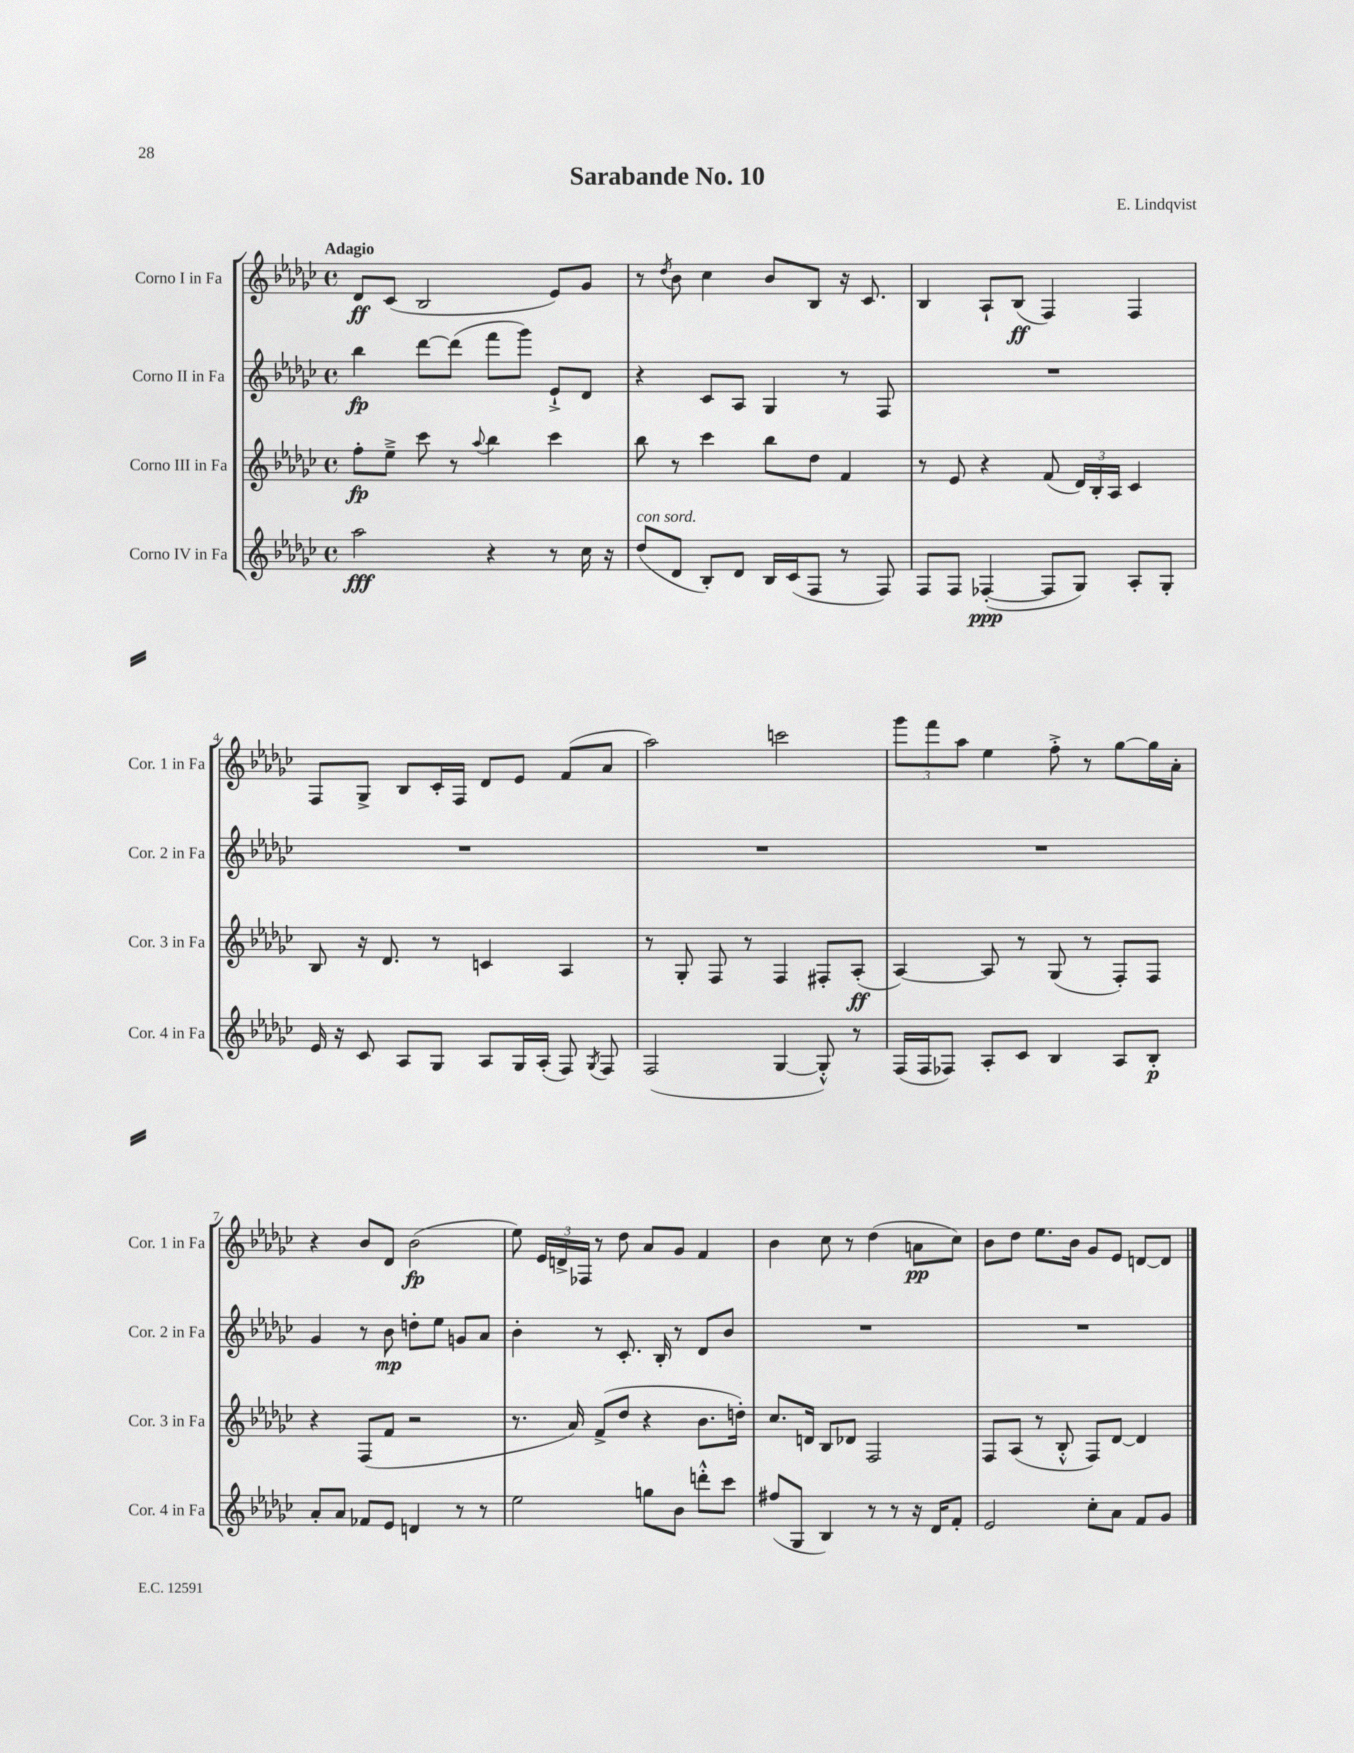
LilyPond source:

\header { title = "Sarabande No. 10" composer = "E. Lindqvist" }
<<
\new StaffGroup <<
\new Staff = "s0" \with { instrumentName = "Corno I in Fa" shortInstrumentName = "Cor. 1 in Fa" } {
    \clef treble \key ges \major \defaultTimeSignature \time 4/4 \tempo "Adagio"
    \autoBeamOff des'8[\ff ces'8]( bes2 ees'8[) ges'8] |
    r8 \acciaccatura { des''8 } bes'8 ces''4 bes'8[ bes8] r16 ces'8. |
    bes4 aes8[-! bes8]\ff( f4) f4 |
    f8[ ges8]-> bes8[ ces'16-. f16] des'8[ ees'8] f'8[( aes'8] |
    aes''2) c'''2 |
    \tuplet 3/2 { ges'''8[ f'''8 aes''8] } ees''4 f''8-.-> r8 ges''8[~ ges''16 aes'16]-. |
    r4 bes'8[ des'8] bes'2\fp( |
    ees''8) \tuplet 3/2 { ees'16[ d'16-> fes16] } r8 des''8 aes'8[ ges'8] f'4 |
    bes'4 ces''8 r8 des''4( a'8[\pp ces''8]) |
    bes'8[ des''8] ees''8.[ bes'16] ges'8[ ees'8] d'8[~ d'8] \bar "|." |
}
\new Staff = "s1" \with { instrumentName = "Corno II in Fa" shortInstrumentName = "Cor. 2 in Fa" } {
    \clef treble \key ges \major \defaultTimeSignature \time 4/4
    \autoBeamOff bes''4\fp des'''8[~ des'''8]( f'''8[ ges'''8]) ees'8[-!-> des'8] |
    r4 ces'8[ aes8] ges4 r8 f8 |
    R1 |
    R1 |
    R1 |
    R1 |
    ges'4 r8 bes'8\mp d''8[-. ees''8] g'8[ aes'8] |
    bes'4-. r8 ces'8.-. bes16-. r8 des'8[ bes'8] |
    R1 |
    R1 \bar "|." |
}
\new Staff = "s2" \with { instrumentName = "Corno III in Fa" shortInstrumentName = "Cor. 3 in Fa" } {
    \clef treble \key ges \major \defaultTimeSignature \time 4/4
    \autoBeamOff f''8[-.\fp ees''8]---> ces'''8 r8 \appoggiatura { aes''8 } bes''4 ces'''4 |
    bes''8 r8 ces'''4 bes''8[ des''8] f'4 |
    r8 ees'8 r4 f'8( \tuplet 3/2 { des'16[) bes16-. aes16] } ces'4 |
    bes8 r16 des'8. r8 c'4 aes4 |
    r8 ges8-. f8 r8 f4 fis8[-. aes8]-.\ff( |
    aes4~) aes8 r8 ges8( r8 f8[-.) f8] |
    r4 f8[( f'8] r2 |
    r8. aes'16) f'8[->( des''8] r4 bes'8.[ d''16]-.) |
    ces''8.[ d'16] bes8[ des'8] f2 |
    f8[ aes8]( r8 bes8-.-^ f8[) des'8]~ des'4 \bar "|." |
}
\new Staff = "s3" \with { instrumentName = "Corno IV in Fa" shortInstrumentName = "Cor. 4 in Fa" } {
    \clef treble \key ges \major \defaultTimeSignature \time 4/4
    \autoBeamOff aes''2\fff r4 r8 ces''16 r16 |
    des''8[^\markup { \italic "con sord." }( des'8] bes8[-.) des'8] bes16[ ces'16( f8] r8 f8) |
    f8[ f8] fes4~-.\ppp( fes8[ ges8]) aes8[-. ges8]-. |
    ees'16 r16 ces'8 aes8[ ges8] aes8[ ges16 aes16]-.( f8) \acciaccatura { ges8 } f8 |
    f2( ges4~ ges8-.-^) r8 |
    f16[( f16 fes8]) aes8[-. ces'8] bes4 aes8[ bes8]-.\p |
    aes'8[-. aes'8] fes'8[ ees'8] d'4 r8 r8 |
    ees''2 g''8[ bes'8] d'''8[-.-^ ces'''8] |
    fis''8[( ges8] bes4) r8 r8 r16 des'16[ f'8]-. |
    ees'2 ces''8[-. aes'8] f'8[ ges'8] \bar "|." |
}
>>
>>
